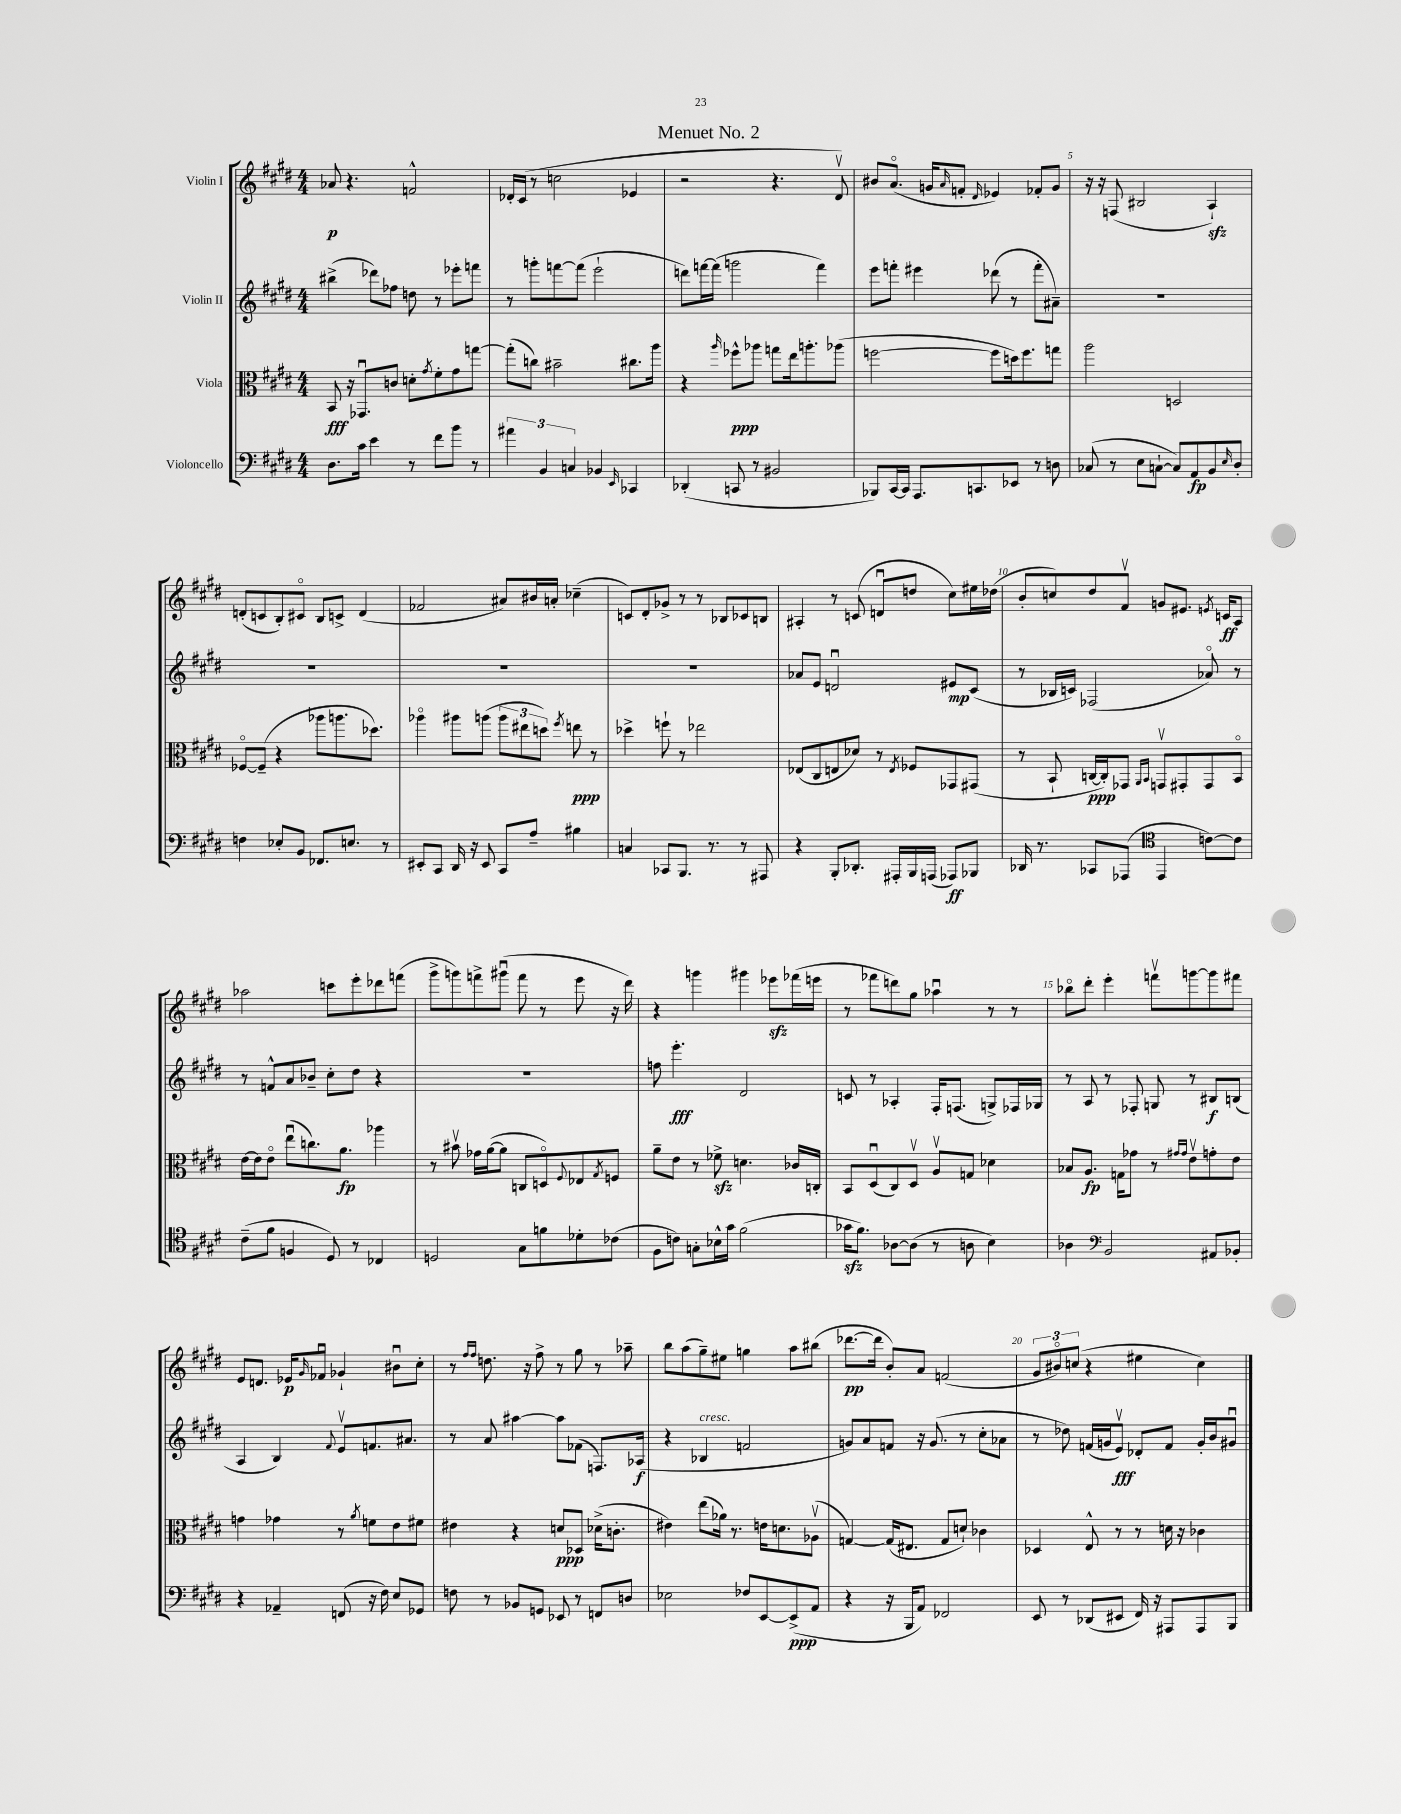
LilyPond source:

\header { title = "Menuet No. 2" }
<<
\new StaffGroup <<
\new Staff = "s0" \with { instrumentName = "Violin I" } {
    \clef treble \key e \major \numericTimeSignature \time 4/4
    aes'8\p r4. f'2-^ |
    des'16-. cis'16( r8 c''2 ees'4 |
    r2 r4. dis'8\upbow) |
    bis'8 a'8.\flageolet( g'16 \grace { a'16 } f'8-. \grace { dis'16 } ees'4) fes'8-. g'8 |
    r16 r16 f8( bis2 a4-!\sfz) |
    d'8-.( c'8 b8-.) cis'8\flageolet b8 c'8-> d'4( |
    fes'2 ais'8) bis'16 a'16-. ces''4--( |
    c'8) dis'8-. ges'8-> r8 r8 bes8 ces'8 b8 |
    ais4-. r8 c'8( d'8\downbow d''8 cis''8) eis''16 des''16( |
    b'8-. c''8) dis''8 fis'8\upbow g'8 eis'8. \acciaccatura { e'8 } c'16\ff a8 |
    aes''2 c'''8 e'''8-. des'''8 f'''8( |
    gis'''8-> g'''8) f'''8-> gis'''8\downbow( f'''8 r8 e'''8 r16 dis'''16) |
    r4 g'''4 gis'''4 ees'''8\sfz fes'''16( e'''16 |
    r8 fes'''8 d'''8) gis''8 aes''4\downbow r8 r8 |
    bes''8\flageolet dis'''8-. e'''4-. f'''8\upbow g'''8~ g'''8 fis'''8 |
    e'8 d'8. ees'16\p \grace { gis'16 } fes'8\downbow ges'4-! bis'8\downbow cis''8-. |
    r8 \grace { fis''16 fis''16 } d''8. r16 fis''8-> r8 gis''8 r8 aes''8-- |
    b''8 a''8( gis''8--) eis''8 g''4 a''8 bis''8( |
    des'''8.~\pp des'''16 b'8-.) a'8 f'2( |
    \tuplet 3/2 { gis'8 bis'8\flageolet) c''8( } r4 eis''4 c''4) \bar "|." |
}
\new Staff = "s1" \with { instrumentName = "Violin II" } {
    \clef treble \key e \major \numericTimeSignature \time 4/4
    bis''4->( des'''8) fes''8 d''8 r8 ees'''8-. f'''8 |
    r8 g'''8-. f'''8~ f'''8( e'''2-! |
    d'''8) f'''16~ f'''16( g'''2 f'''4) |
    e'''8 f'''8-. eis'''4 des'''8( r8 f'''8-. ais'8--) |
    R1 |
    R1 |
    R1 |
    R1 |
    aes'8 e'8 d'2\downbow eis'8\mp cis'8( |
    r8 bes16 c'16) fes2( aes'8\flageolet) r8 |
    r8 f'8-^ a'8 bes'8-- cis''8-. dis''8 r4 |
    R1 |
    f''8 e'''4.-.\fff dis'2 |
    c'8 r8 aes4-. fis16-. f8.( g8->) fes16 ges16 |
    r8 a8 r8 fes8-. g8 r8 bis8\f b8( |
    a4 b4) \appoggiatura { fis'8 } e'8\upbow f'8. ais'8. |
    r8 a'8 ais''4~ ais''8 fes'8( f8.) aes16\f( |
    r4 bes4^\markup { \italic "cresc." } f'2 |
    g'8) a'8 f'8 r16 g'8.( r8 cis''8-. aes'8 |
    r8 des''8) f'16( g'16 e'8\upbow\fff) des'8-. f'8 g'16-. b'16 gis'8\downbow \bar "|." |
}
\new Staff = "s2" \with { instrumentName = "Viola" } {
    \clef alto \key e \major \numericTimeSignature \time 4/4
    b,8\fff r16 ges,8.\downbow c'8 d'8-. \acciaccatura { gis'8 } fis'8-. gis'8 g''8~ |
    g''8-.( c''8) bis'2-- cis''8. a''16 |
    r4 \grace { a''16 } fes''8-^\ppp aes''8 g''8 e''16 a''8.-. aes''8( |
    f''2~ f''8 d''16) f''8. g''8 |
    a''2 d2 |
    fes8~\flageolet fes8--( r4 aes''8 a''8. des''8.) |
    aes''4\flageolet ais''8 a''8( \tuplet 3/2 { a''8 eis''8 d''8) } \acciaccatura { fis''8 } e''8\ppp r8 |
    des''4-> f''8-! r8 ees''2 |
    ees8( cis8 e8 des'8) r8 \acciaccatura { e8 } fes8 ges,8 gis,8( |
    r8 b,8-! c16~\ppp c16-.) ges,8 \grace { a,16 b,16 } g,8\upbow gis,8-. gis,8 b,8\flageolet |
    e'16~ e'16 e'8\flageolet e''8\downbow( c''8.) a'8.\fp aes''4 |
    r8 bis'8\upbow ges'16 a'16~( a'8 c8 d8\flageolet) \appoggiatura { fis8 } ees8 \acciaccatura { gis8 } f8 |
    a'8-- e'8 r8 fes'8->\sfz d'4. ces'16 c16-. |
    b,8 dis8\downbow( cis8) dis8\upbow a8\upbow g8 des'4 |
    bes8 a8.\fp g16 ges'8 r8 \grace { gis'16 gis'16 } e'8\upbow g'8-. e'8 |
    g'4 ges'4 r8 \acciaccatura { a'8 } f'8 e'8 fis'8 |
    eis'4 r4 d'8\ppp des8 des'16->( c'8.-. |
    eis'4) e''8( aes'16) r8. e'16 d'8. aes8\upbow( |
    g4~) g16( eis8. g8 d'8-!) ces'4 |
    des4 e8-^ r8 r8 d'16 r16 ces'4 \bar "|." |
}
\new Staff = "s3" \with { instrumentName = "Violoncello" } {
    \clef bass \key e \major \numericTimeSignature \time 4/4
    dis8. cis'16 e'4 r8 fis'8 b'8 r8 |
    \tuplet 3/2 { ais'4 b,4 c4 } bes,4 \grace { e,16 } ces,4 |
    des,4-.( c,8 r8 bis,2 |
    bes,,8) cis,16~ cis,16 a,,8. c,8. ees,8 r8 d8 |
    ces8( r8 e8 c8~-! c8) a,8\fp b,8 \grace { e16 } dis8-. |
    f4 ees8-. b,8 fes,8. e8. r8 |
    eis,8-. cis,8 dis,16 r16 eis,8 cis,8 a8-- bis4 |
    c4 ces,8 b,,8. r8. r8 ais,,8 |
    r4 b,,8-. des,8.-. ais,,16-. b,,16 a,,16( aes,,8\ff) bes,,8 |
    des,16 r8. ces,8 aes,,8( \clef tenor e,4 c'8~) c'8 |
    cis'8--( fis'8 f4 dis8) r8 ces4 |
    d2 gis8 f'8 des'8-. ces'8( |
    fis8 c'8) g8-. bes16-^ gis'16 fis'2( |
    ges'16\sfz fis'8.) aes8~ aes8( r8 a8 b4) |
    aes4 \clef bass b,2 ais,8 bes,8-. |
    r4 aes,4-- f,8( r16 fis16) e8 ges,8 |
    f8 r8 bes,8 g,8 ees,8 r8 f,8 d8 |
    ees2 fes8 e,8~ e,8->\ppp( a,8 |
    r4 r16 b,,16 a,8) fes,2 |
    e,8 r8 des,8( eis,8 fis,16) r16 ais,,8 ais,,8 b,,8 \bar "|." |
}
>>
>>
\layout { \context { \Score \override BarNumber.break-visibility = ##(#f #t #t) barNumberVisibility = #(every-nth-bar-number-visible 5) } }
